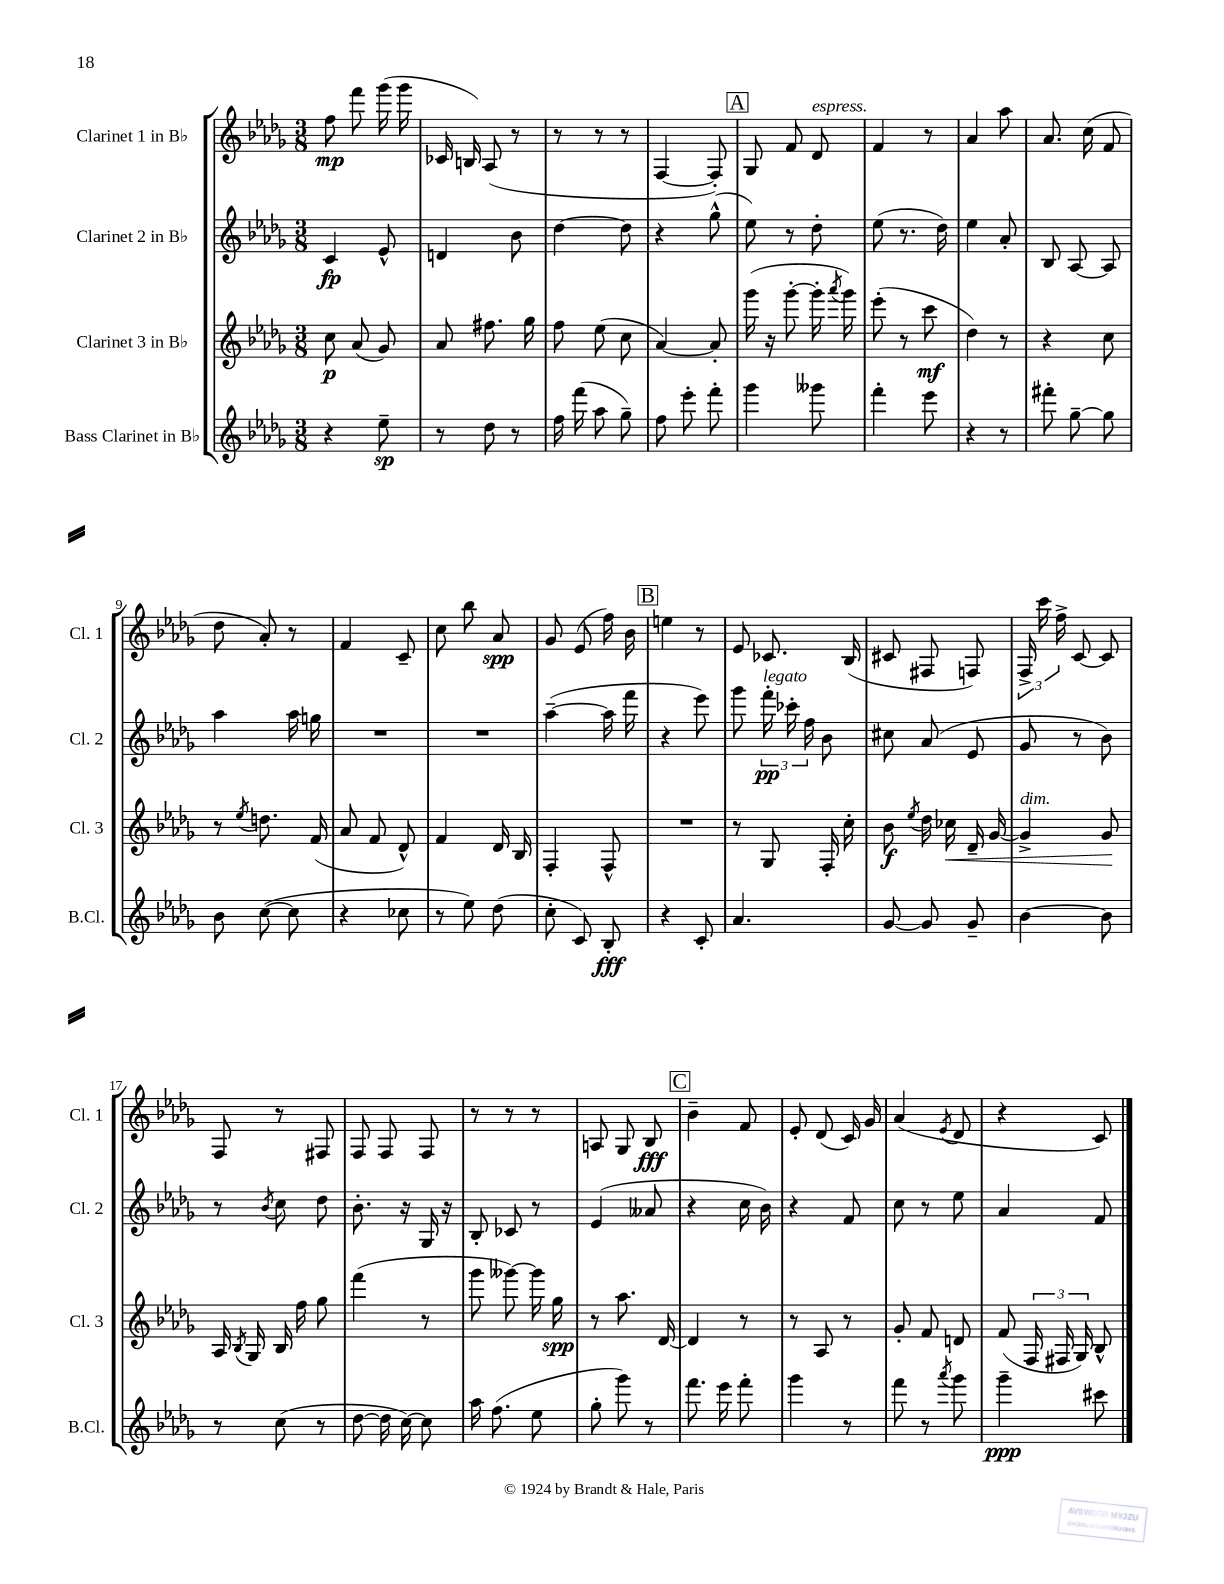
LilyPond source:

<<
\new StaffGroup <<
\new Staff = "s0" \with { instrumentName = "Clarinet 1 in Bb" shortInstrumentName = "Cl. 1" } {
    \clef treble \key des \major \numericTimeSignature \time 3/8
    \autoBeamOff f''8\mp f'''8 ges'''16( ges'''16 |
    ces'16 b16) aes8( r8 |
    r8 r8 r8 |
    f4~ f8-.) |
    \mark \markup { \box "A" } ges8 f'8 des'8^\markup { \italic "espress." } |
    f'4 r8 |
    aes'4 aes''8 |
    aes'8. c''16( f'8 |
    des''8 aes'8-.) r8 |
    f'4 c'8-- |
    c''8 bes''8 aes'8\spp |
    ges'8 ees'8( f''16) bes'16 |
    \mark \markup { \box "B" } e''4 r8 |
    ees'8 ces'8. bes16( |
    cis'8 fis8 f8) |
    \tuplet 3/2 { f16-> c'''16 f''16-> } c'8~ c'8 |
    f8 r8 fis8 |
    f8 f8 f8 |
    r8 r8 r8 |
    a8 ges8 bes8\fff |
    \mark \markup { \box "C" } bes'4-- f'8 |
    ees'8-. des'8( c'16) ges'16 |
    aes'4( \acciaccatura { ees'8 } des'8 |
    r4 c'8) \bar "|." |
}
\new Staff = "s1" \with { instrumentName = "Clarinet 2 in Bb" shortInstrumentName = "Cl. 2" } {
    \clef treble \key des \major \numericTimeSignature \time 3/8
    \autoBeamOff c'4\fp ees'8-^ |
    d'4 bes'8 |
    des''4~ des''8 |
    r4 ges''8-^( |
    \mark \markup { \box "A" } ees''8) r8 des''8-. |
    ees''8( r8. des''16) |
    ees''4 aes'8-. |
    bes8 aes8~ aes8 |
    aes''4 aes''16 g''16 |
    R4. |
    R4. |
    aes''4~--( aes''16 f'''16 |
    \mark \markup { \box "B" } r4 ees'''8) |
    ges'''8 \tuplet 3/2 { f'''16-.\pp^\markup { \italic "legato" } ces'''16-. f''16 } bes'8 |
    cis''8 aes'8( ees'8 |
    ges'8 r8 bes'8) |
    r8 \acciaccatura { bes'8 } c''8 des''8 |
    bes'8.-. r16 ges16 r16 |
    bes8-. ces'8 r8 |
    ees'4( aeses'8 |
    \mark \markup { \box "C" } r4 c''16 bes'16) |
    r4 f'8 |
    c''8 r8 ees''8 |
    aes'4 f'8 \bar "|." |
}
\new Staff = "s2" \with { instrumentName = "Clarinet 3 in Bb" shortInstrumentName = "Cl. 3" } {
    \clef treble \key des \major \numericTimeSignature \time 3/8
    \autoBeamOff c''8\p aes'8( ges'8) |
    aes'8 fis''8. ges''16 |
    f''8 ees''8( c''8 |
    aes'4~) aes'8-. |
    \mark \markup { \box "A" } ges'''16( r16 ges'''8~-. ges'''16-. \acciaccatura { aes'''8 } ges'''16) |
    ees'''8-.( r8 c'''8\mf |
    des''4) r8 |
    r4 c''8 |
    r8 \acciaccatura { ees''8 } d''8. f'16( |
    aes'8 f'8 des'8-^) |
    f'4 des'16 bes16 |
    f4-. f8-^ |
    \mark \markup { \box "B" } R4. |
    r8 ges8 f16-. c''16-. |
    bes'8\f \acciaccatura { ees''8 } des''16 ces''16\< des'16-- ges'16~ |
    ges'4->^\markup { \italic "dim." } ges'8\! |
    aes16 \acciaccatura { bes8 } ges16 bes16 f''16 ges''8 |
    f'''4( r8 |
    ges'''8 geses'''8~) geses'''16 ges''16\spp |
    r8 aes''8. des'16~ |
    \mark \markup { \box "C" } des'4 r8 |
    r8 aes8 r8 |
    ges'8-. f'8 d'8 |
    f'8( \tuplet 3/2 { f16 fis16 ges16) } bes8-^ \bar "|." |
}
\new Staff = "s3" \with { instrumentName = "Bass Clarinet in Bb" shortInstrumentName = "B.Cl." } {
    \clef treble \key des \major \numericTimeSignature \time 3/8
    \autoBeamOff r4 ees''8--\sp |
    r8 des''8 r8 |
    f''16 f'''16( aes''8 ges''8--) |
    f''8 ees'''8-. f'''8-. |
    \mark \markup { \box "A" } ges'''4 geses'''8 |
    f'''4-. ees'''8 |
    r4 r8 |
    fis'''8-. ges''8~-- ges''8 |
    bes'8 c''8~( c''8 |
    r4 ces''8 |
    r8 ees''8) des''8( |
    c''8-. c'8) bes8-.\fff |
    \mark \markup { \box "B" } r4 c'8-. |
    aes'4. |
    ges'8~ ges'8 ges'8-- |
    bes'4~ bes'8 |
    r8 c''8( r8 |
    des''8~ des''16 c''16~) c''8 |
    aes''16 f''8.( ees''8 |
    ges''8-. ges'''8) r8 |
    \mark \markup { \box "C" } f'''8. ees'''16 f'''8-. |
    ges'''4 r8 |
    f'''8 r8 \acciaccatura { aes'''8 } ges'''8 |
    ges'''4--\ppp cis'''8 \bar "|." |
}
>>
>>
